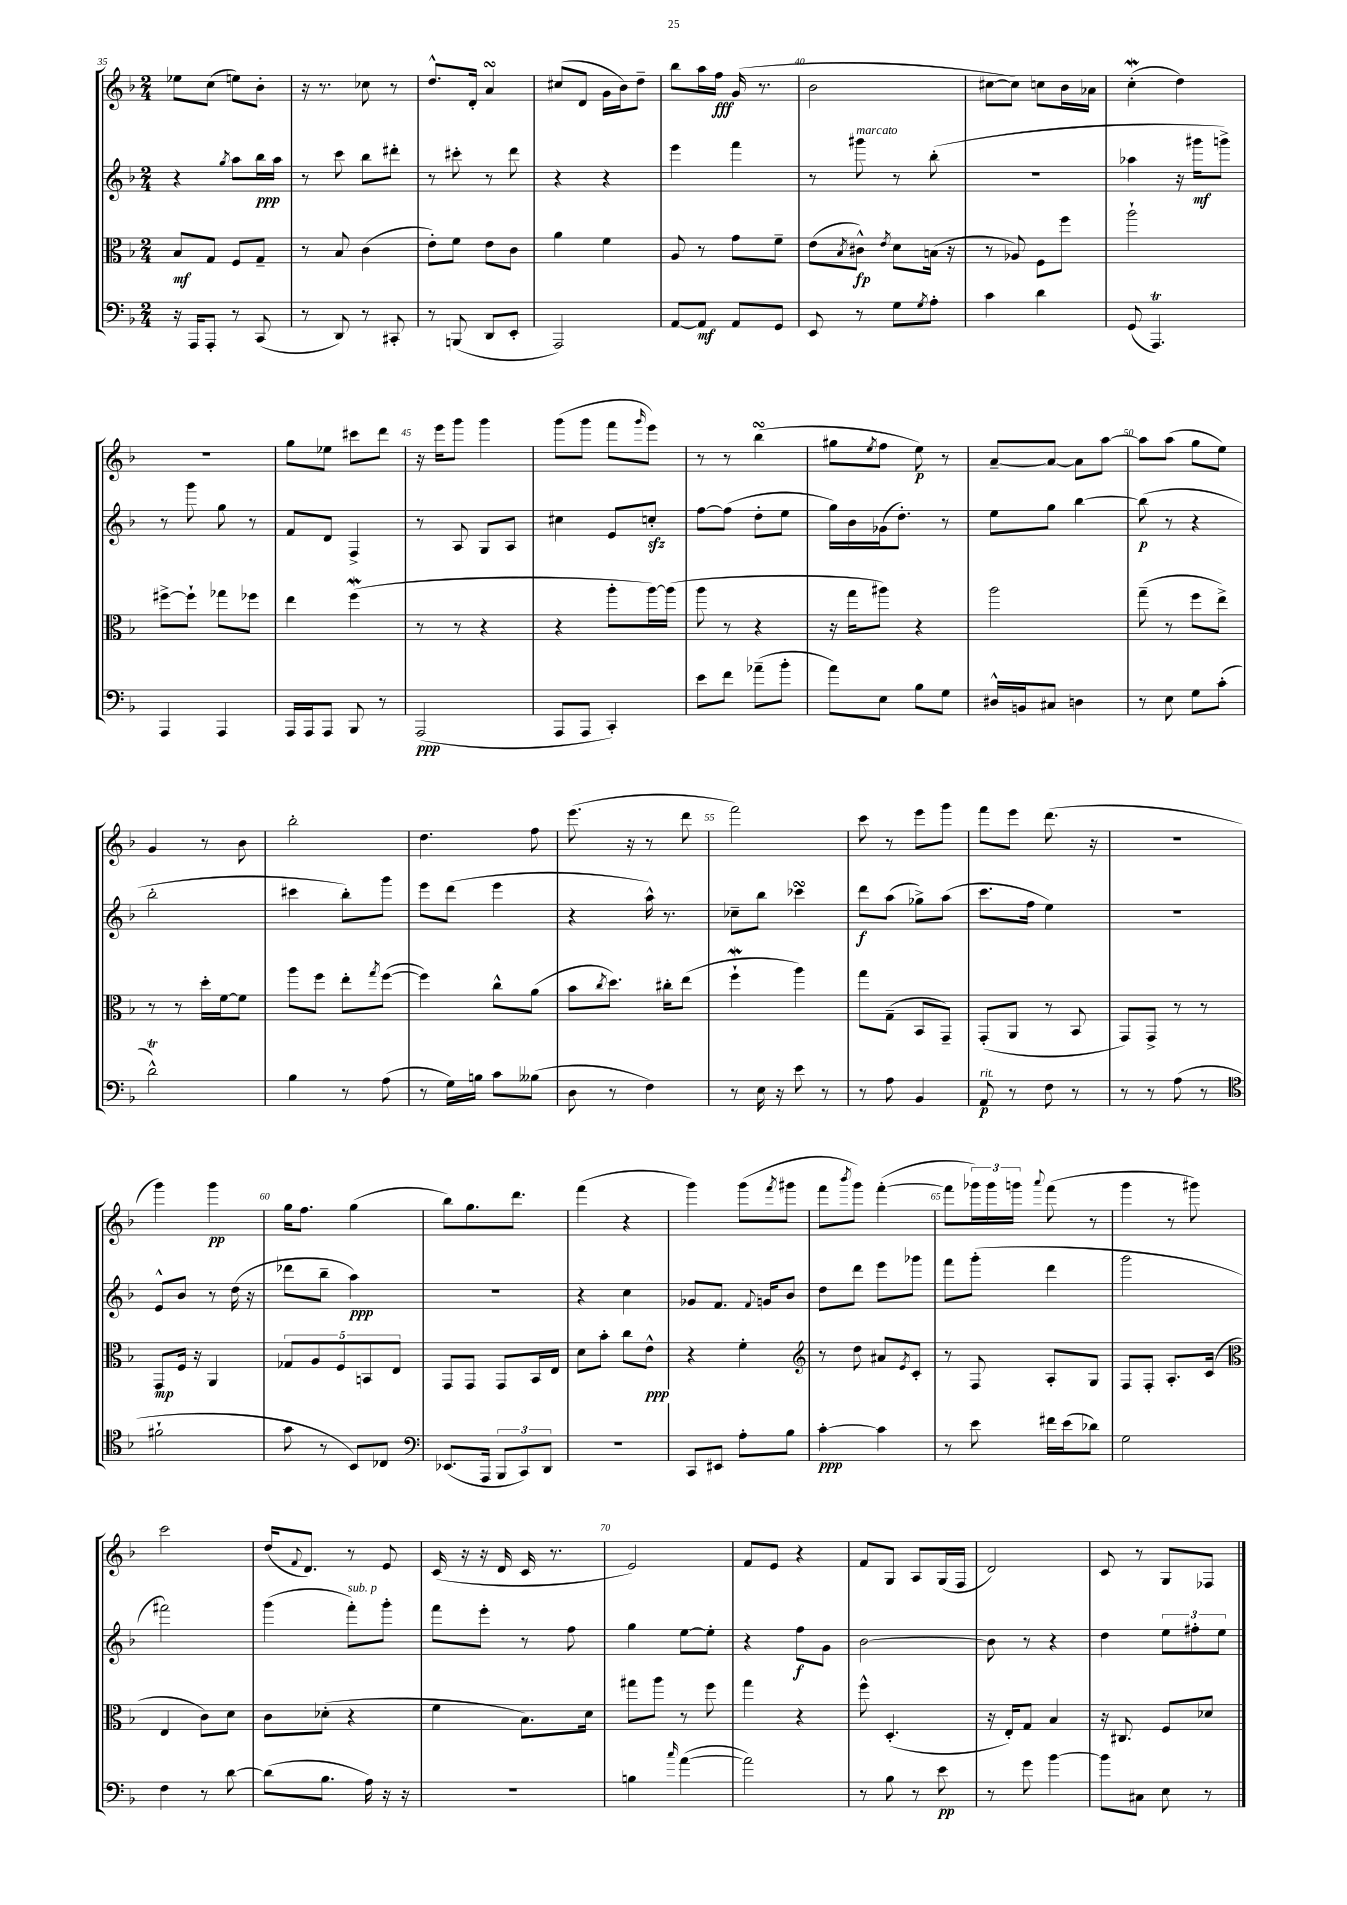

**kern	**kern	**kern	**kern
*staff4	*staff3	*staff2	*staff1
*clefF4	*clefC3	*clefG2	*clefG2
*k[b-]	*k[b-]	*k[b-]	*k[b-]
*M2/4	*M2/4	*M2/4	*M2/4
16r	8B-	4r	8ee-
16AAA	.	.	.
8AAA'	8G	.	(8cc
.	.	8qgg	.
8r	8F	8aa	8ee)
(8CC	8G~	16bb-	8b-'
.	.	16aa	.
=	=	=	=
8r	8r	8r	16r
.	.	.	8.r
8DD)	8B-	8ccc	.
8r	(4c	8bb-	8cc-
8CC#'	.	8ddd#'	8r
=	=	=	=
8r	8e')	8r	8.dd^^
(8BBB	8f	8ccc#'	.
.	.	.	16d'
8DD	8e	8r	4a
8EE'	8c	8ddd	.
=	=	=	=
2AAA)	4a	4r	(8cc#
.	.	.	8d
.	4f	4r	16g
.	.	.	16b-)
.	.	.	8dd~
=	=	=	=
[8AA	8A	4eee	8bb-
8AA]	8r	.	16aa
.	.	.	16ff
8AA	8g	4fff	(16g
.	.	.	8.r
8GG	8f~	.	.
=	=	=	=
8EE	(8e	8r	2b-
.	8qB-	.	.
8r	8c#^^)	8ggg#	.
.	8qe	.	.
8G	8d	8r	.
8qG	.	.	.
8A'	(16B	(8bb-'	.
.	16r	.	.
=	=	=	=
4c	8r	2r	[8cc#
.	8A-)	.	8cc#])
4d	8F	.	8cc
.	8ff	.	16b-
.	.	.	16a-
=	=	=	=
(8GG	2aa`	4aa-	(4cc'
4.AAA)	.	.	.
.	.	16r	4dd)
.	.	16ggg#	.
.	.	8ggg^)	.
=	=	=	=
4AAA	[8ff#^	8r	2r
.	8ff#`]	8ggg	.
4AAA	8gg-	8gg	.
.	8ff-	8r	.
=	=	=	=
16AAA	4ee	8f	8gg
16AAA	.	.	.
8AAA	.	8d	8ee-
8BBB-	(4ff	4F^	8ccc#
8r	.	.	8ddd
=	=	=	=
(2AAA	8r	8r	16r
.	.	.	16eee
.	8r	8A	8ggg
.	4r	8G	4ggg
.	.	8A	.
=	=	=	=
8AAA	4r	4cc#	(8ggg
8AAA	.	.	8ggg
4CC')	8aa'	8e	8fff
.	.	.	16qqggg
.	[16aa)	8cc'	8eee)
.	(16aa]	.	.
=	=	=	=
8e	8aa	[8ff	8r
8f	8r	(8ff]	8r
(8a-~	4r	8dd'	(4bb-
8b-'	.	8ee	.
=	=	=	=
8a)	16r	16gg)	8gg#
.	16gg	16b-	.
.	.	.	8qee
8E	8aa#)	(16g-	8ff
.	.	8.dd')	.
8B-	4r	.	8ee)
8G	.	8r	8r
=	=	=	=
16D#^^	2aa	8ee	[8a~
16BB	.	.	.
8C#	.	8gg	8a_
4D	.	[4bb-	8a]
.	.	.	[8aa
=	=	=	=
8r	(8gg~	(8bb-]	8aa]
8E	8r	8r	(8aa
8G	8ff	4r	8gg
(8c'	8ee^)	.	8ee)
=	=	=	=
2d^^)	8r	2bb-'	4g
.	8r	.	.
.	16dd'	.	8r
.	[16f	.	.
.	8f]	.	8b-
=	=	=	=
4B-	8aa	4ccc#	2bb-'
.	8ff	.	.
8r	8ee'	8bb-')	.
.	8qgg	.	.
(8A	([8ff	8ggg	.
=	=	=	=
8r	4ff])	8eee	4.dd
16G)	.	(8ddd	.
16B	.	.	.
8c	8cc^^	4eee	.
(8B--	(8a	.	8ff
=	=	=	=
8D	8b-	4r	(8.eee
.	8qcc	.	.
8r	8.dd)	.	.
.	.	.	16r
4F)	.	16aa^^)	8r
.	16cc#'	8.r	.
.	(8ee	.	8ddd
=	=	=	=
8r	4ff`	8cc-~	2fff)
16E	.	8bb-	.
16r	.	.	.
8e	4aa)	4ccc-	.
8r	.	.	.
=	=	=	=
8r	8gg	8ddd	8ccc
8A	(8G~	(8aa	8r
4BB-	8BB-	8gg-^)	8eee
.	8GG~)	(8aa	8ggg
=	=	=	=
8AA	(8GG'	8.ccc	8fff
8r	8AA	.	8eee
.	.	16ff	.
8F	8r	4ee)	(8.ddd
8r	8BB-	.	.
.	.	.	16r
=	=	=	=
8r	8GG)	2r	2r
8r	8GG^	.	.
(8A	8r	.	.
8r	8r	.	.
=	=	=	=
*clefC4	*	*	*
2f#`	8GG	8e^^	4ggg)
.	16F	8b-	.
.	16r	.	.
.	4AA	8r	4ggg
.	.	(16dd	.
.	.	16r	.
=	=	=	=
8g	10G-	8ddd-	16gg
.	.	.	8.ff
.	10A	.	.
8r	.	8bb-~	.
.	10F	.	.
8BB-)	.	4aa)	(4gg
.	10BB	.	.
8C-	.	.	.
.	10E	.	.
=	=	=	=
*clefF4	*	*	*
(8.EE-	8GG	2r	8bb-)
.	8GG	.	8.gg
16AAA	.	.	.
12BBB-	8GG	.	.
.	.	.	8.ddd
12CC)	.	.	.
.	16BB-	.	.
12DD	.	.	.
.	16E	.	.
=	=	=	=
2r	8d	4r	(4fff
.	8b-'	.	.
.	8cc	4cc	4r
.	8e^^	.	.
=	=	=	=
8CC	4r	8g-	4ggg)
8EE#	.	8.f	.
8A'	4f'	.	(8ggg
.	.	8qqf	.
.	.	16g	.
.	.	.	8qfff
8B-	.	8b-	8ggg#
=	=	=	=
*	*clefG2	*	*
[4c'	8r	8dd	8fff
.	.	.	8qbbb-
.	8dd	8ddd	8ggg)
4c]	8a#	8eee	([4fff'
.	8qe	.	.
.	8c'	8ggg-	.
=	=	=	=
8r	8r	8fff	8fff]
8e	8F	(8ggg'	24ggg-)
.	.	.	24ggg-
.	.	.	24ggg
.	.	.	8qqaaa
16f#	8A'	4ddd	(8fff
(16e	.	.	.
8d-)	8G	.	8r
=	=	=	=
2G	8F	2ggg	4ggg
.	8F'	.	.
.	8.A'	.	8r
.	.	.	8ggg#)
.	(16c	.	.
=	=	=	=
*	*clefC3	*	*
4F	4E	2fff#)	2ccc
8r	8c)	.	.
[8d	8d	.	.
=	=	=	=
(8d]	8c	(4ggg	(16dd
.	.	.	8qqf
.	.	.	8.d)
8.B-	(8d-'	.	.
.	4r	8fff')	8r
16A)	.	.	.
16r	.	8ggg'	8e
16r	.	.	.
=	=	=	=
2r	4f	8fff	(16c
.	.	.	16r
.	.	8eee'	16r
.	.	.	16d
.	8.B-)	8r	16c
.	.	.	8.r
.	.	8ff	.
.	16d	.	.
=	=	=	=
4B	8gg#	4gg	2e)
.	8aa	.	.
16qqcc	.	.	.
([4a	8r	[8ee	.
.	8ff	8ee']	.
=	=	=	=
2a])	4gg	4r	8f
.	.	.	8e
.	4r	8ff	4r
.	.	8g	.
=	=	=	=
8r	8ff^^	[2b-	8f
8B-	(4.D'	.	8G
8r	.	.	8A
8e	.	.	(16G
.	.	.	16F
=	=	=	=
8r	16r	8b-]	2d)
.	16E')	.	.
8g	8G	8r	.
[4b-	4B-	4r	.
=	=	=	=
8b-]	16r	4dd	8c
.	8.C#	.	.
8C#	.	.	8r
8E	8F	12ee	8G
.	.	12ff#'	.
8r	8d-	.	8F-
.	.	12ee	.
==	==	==	==
*-	*-	*-	*-
